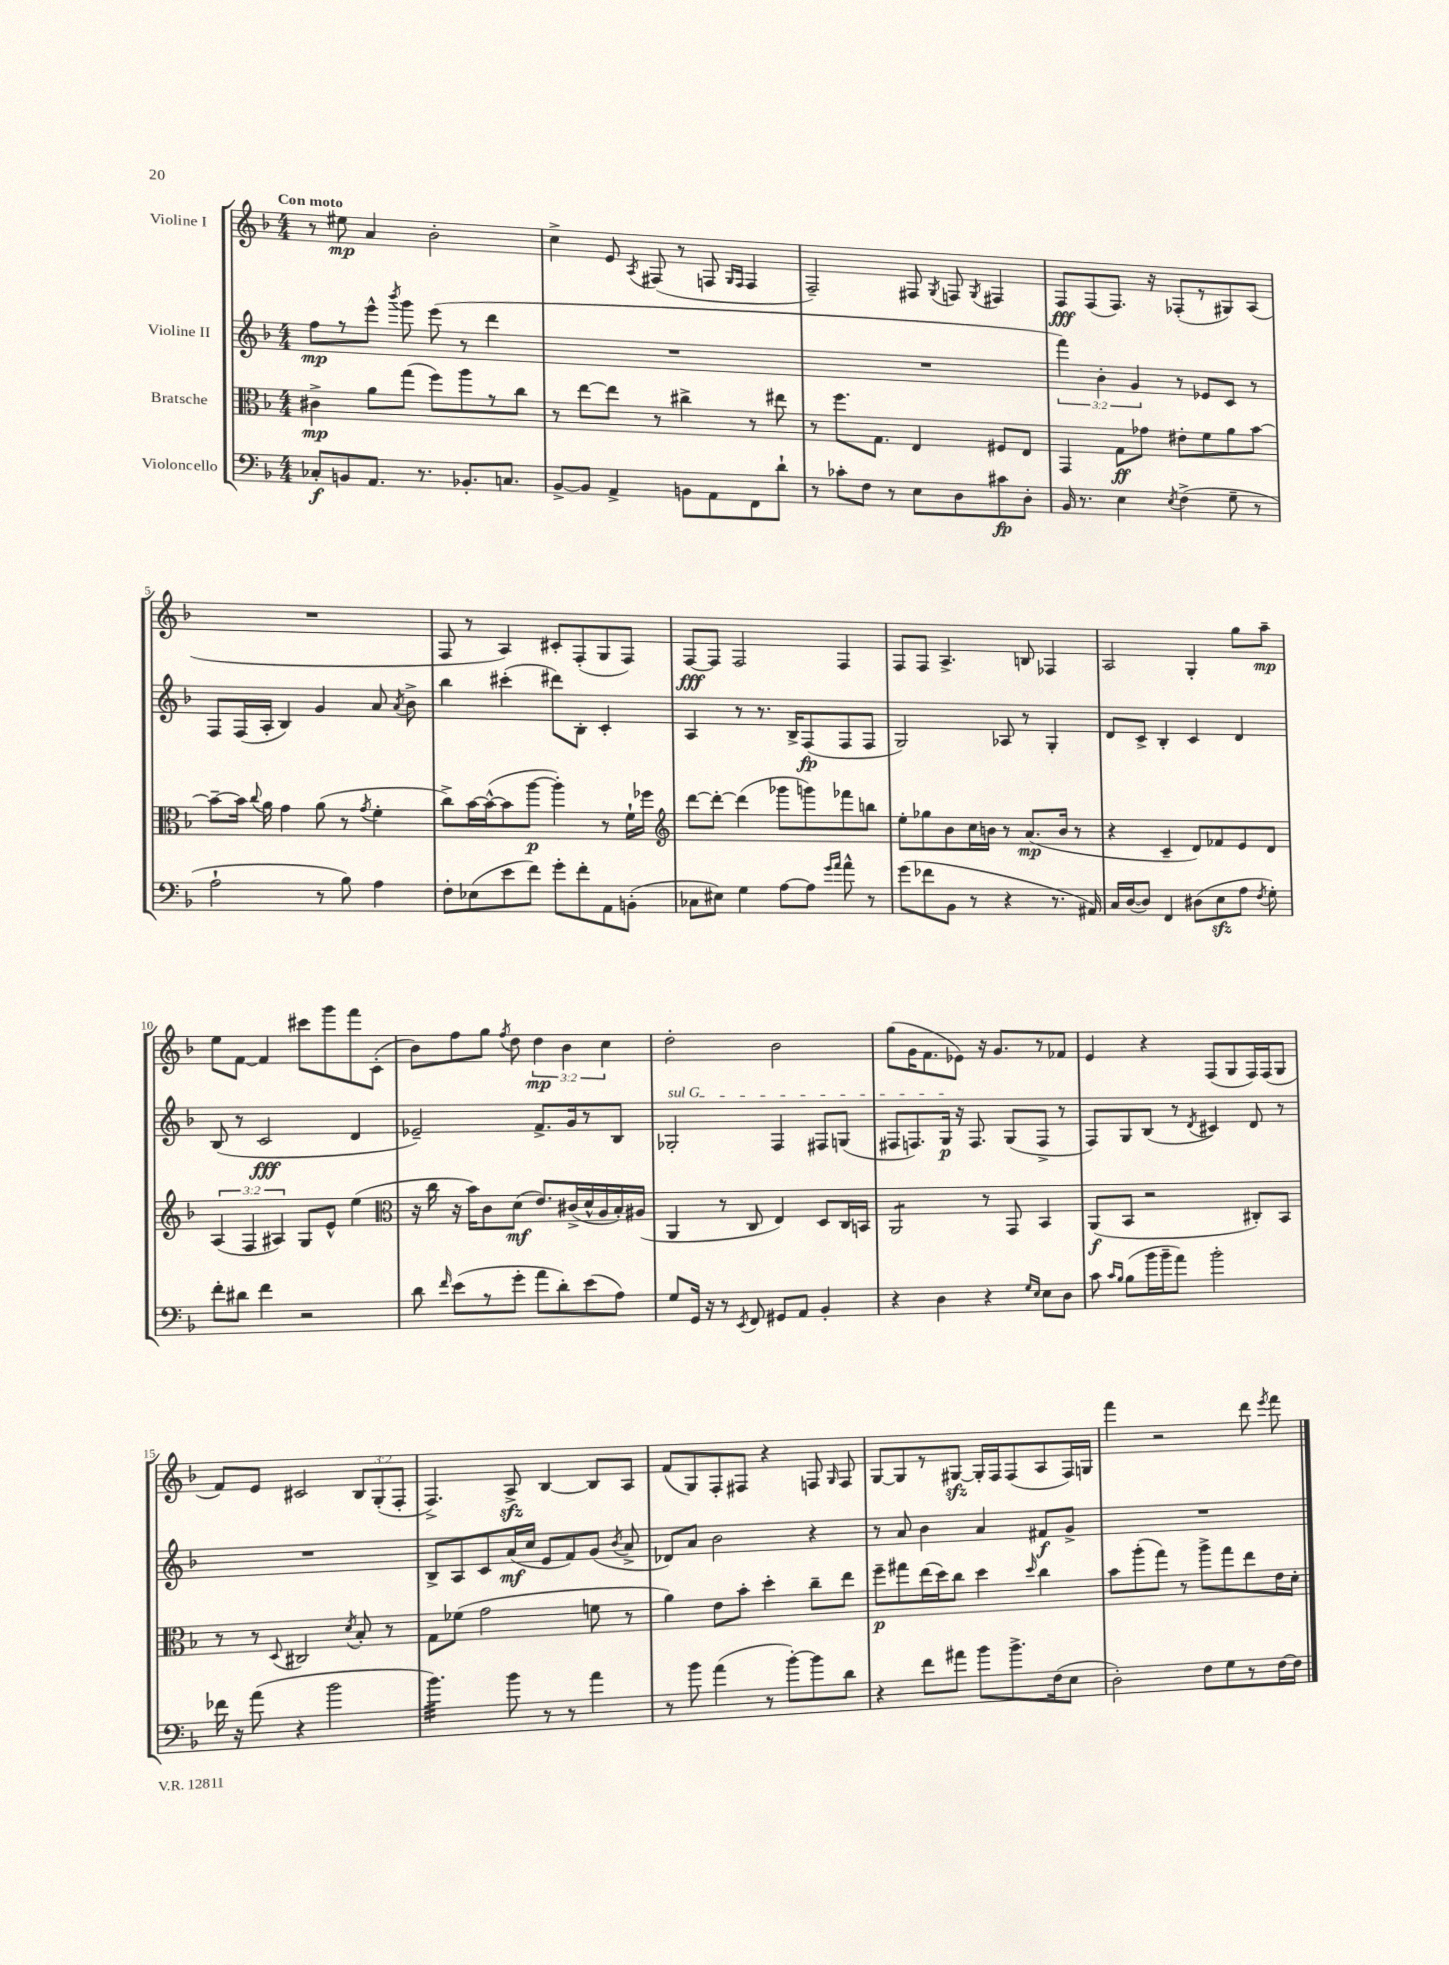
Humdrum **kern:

**kern	**kern	**kern	**kern
*staff4	*staff3	*staff2	*staff1
*clefF4	*clefC3	*clefG2	*clefG2
*k[b-]	*k[b-]	*k[b-]	*k[b-]
*M4/4	*M4/4	*M4/4	*M4/4
8C-'	4c#^	8ff	8r
8BB	.	8r	8ee#
8.AA	8a	8eee^^	4a
.	.	8qbbb-	.
.	(8gg	8ggg	.
8.r	.	.	.
.	8ff)	(8eee	2b-'
8.BB-'	8aa	8r	.
.	8r	4ddd	.
8.C	.	.	.
.	8cc	.	.
=	=	=	=
[8BB-^	8r	1r	4cc^
8BB-]	[8ee	.	.
4AA^	8ee]	.	8e
.	.	.	8qA
.	8r	.	(8F#
8BB	4cc#^	.	8r
8AA	.	.	8F
.	.	.	16qqG
.	.	.	16qqF
8FF	8r	.	4F
8d`	8ee#	.	.
=	=	=	=
8r	8r	1r	2F~)
8c-'	8.ff	.	.
8F	.	.	.
.	8.G	.	.
8r	.	.	.
8E	4E	.	8F#
.	.	.	8qG
8D	.	.	8F
.	.	.	8qG
8c#	8F#	.	4F#
8D'	8E	.	.
=	=	=	=
16BB-	4GG	6fff)	8F
8.r	.	.	.
.	.	.	(8F
.	.	6b-'	.
4E	8G	.	8.F)
.	.	6g	.
.	8g-	.	.
.	.	.	16r
8qE	.	.	.
(4F^	8e#'	8r	(8F-'
.	8f	8e-	8r
8G~	8a	8c	8G#)
8r	[8b-	8r	(8A
=	=	=	=
2A`	8b-~_	8F	1r
.	16b-]	(16F	.
.	8qqcc	.	.
.	16a	16A'	.
.	4g	4B-)	.
8r	(8a	4g	.
8B-)	8r	.	.
.	8qg	.	.
4A	4f'	8a	.
.	.	8qa	.
.	.	8b-^	.
=	=	=	=
8F'	8cc^)	4bb-	8F
(8E-	[16b-	.	8r
.	(16b-^^_	.	.
8e	8b-]	(4ccc#'	4A)
8f)	[8aa	.	.
8g'	4aa'])	8ddd#)	8c#'
8f'	.	8B-'	(8F'
8AA	8r	4c'	8G
(8BB'	16f`	.	8F)
.	16ff-	.	.
=	=	=	=
*	*clefG2	*	*
8C-	[8ddd	4A	[8F
8E#)	8ddd'_	.	8F]
4G	(4ddd]	8r	2F
.	.	8.r	.
[8A	8ggg-	.	.
.	.	16B-^	.
8A]	8ggg)	(8F	.
16qqg	.	.	.
16qqa	.	.	.
8a^^	8fff-	8F	4F
8r	8bb	8F	.
=	=	=	=
(8g	8ee'	2G)	8F
8f-	8gg-	.	8F
8BB-	8b-	.	4.A^
8r	16cc	.	.
.	16b	.	.
4r	8r	8A-	.
.	(8.a	8r	8B
8.r	.	4G'	4F-
.	16b	.	.
.	8r	.	.
16AA#)	.	.	.
=	=	=	=
16C	4r	8d	2A
([16D	.	.	.
8D])	.	8c^	.
4FF	4c~	4B-'	.
(8D#	8d)	4c	4G'
8E	8f-	.	.
8A	8e	4d	8gg
8qF	.	.	.
8G')	8d	.	8aa~
=	=	=	=
8f'	(6A	(8B-	8ee
8d#	.	8r	[8f
.	6F	.	.
4f	.	2c	4f]
.	6A#)	.	.
2r	8G	.	8ccc#
.	8e^^	.	8ggg
.	(4ee	4d	8fff
.	.	.	(8c'
=	=	=	=
*	*clefC3	*	*
8d	16r	2e-~)	8b-)
.	16cc	.	.
16qqf	.	.	.
(8e	16r	.	8ff
.	16b-)	.	.
8r	8c	.	8gg
.	.	.	8qff
8g'	(8d	.	8dd
8a	8.e)	8.f^	6dd
8d')	.	.	.
.	.	.	6b-
.	(16c#^	16g	.
(8e	16d^^	8r	.
.	16A	.	.
.	.	.	6cc
8A)	16B-')	8B-	.
.	(16A#	.	.
=	=	=	=
8G	4AA	2G-'	2dd'
16GG	.	.	.
16r	.	.	.
8r	8r	.	.
8qEE	.	.	.
8FF	8C	.	.
8GG#	4E)	4F	2b-
8AA	.	.	.
4BB-'	8D	8F#	.
.	16C	(8G	.
.	16BB	.	.
=	=	=	=
4r	2AA	8F#	(8gg
.	.	8.F)	16g
.	.	.	8.f
4D	.	.	.
.	.	16G	.
.	.	16r	8e-)
.	.	8.F	.
4r	8r	.	16r
.	.	.	8.g
.	8GG	(8G	.
16qqG	.	.	.
16qqE	.	.	.
8E	4BB-	8F^	8r
8D	.	8r	8f-
=	=	=	=
8c	(8AA	8F)	4e
16qqc	.	.	.
16qqB-	.	.	.
(8B-	8BB-	8G	.
16b-	2r	(8B-	4r
16b-~	.	.	.
8a)	.	8r	.
.	.	8qd	.
2b-'	.	4c#)	(8F
.	.	.	8G
.	8C#')	8d	16F)
.	.	.	(16F
.	8BB-	8r	8G
=	=	=	=
16f-	8r	1r	8f)
16r	.	.	.
(8a	8r	.	8e
.	8qqD	.	.
4r	2C#	.	2c#
2b-	.	.	.
.	8qd	.	.
.	8B-'	.	12B-
.	.	.	(12G'
.	8r	.	.
.	.	.	12F'
=	=	=	=
4.b-)	8G	8B-^	4.F^)
.	(8f-	8A	.
.	2g	8c	.
8b-	.	(16a	8A^
.	.	16cc	.
8r	.	8e	[4B-
8r	.	8f)	.
4a	8f	(8g	8B-]
.	.	8qb-	.
.	8r	8a^	8A
=	=	=	=
8r	4a)	8d-)	(8f
8b-	.	8a	8G)
(4a	8e	2b-	8F'
.	8b-'	.	8F#
8r	4dd'	.	4r
[8b-')	.	.	.
8b-]	8cc~	4r	8F
.	.	.	16qqG
8d	8ee	.	8F
=	=	=	=
4r	8ff~	8r	[8G
.	8gg#	8a	8G]
8f	(16ee	4b-	8r
.	16dd)	.	.
8a#	8cc	.	[8G#
8b-	4dd	4a	16G#']
.	.	.	16F
8.b-^	.	.	(8F
.	16qqdd	.	.
.	4cc	8f#	8A
(16F	.	.	.
8E	.	8g^	16F)
.	.	.	16G
=	=	=	=
2D')	8b-	1r	4fff
.	(8aa'	.	.
.	8gg)	.	2r
.	8r	.	.
8F	8aa^	.	.
8G	8gg	.	.
8r	8ee	.	8ddd
.	.	.	8qeee
[16F	16e	.	8fff
16F]	16d'	.	.
==	==	==	==
*-	*-	*-	*-
